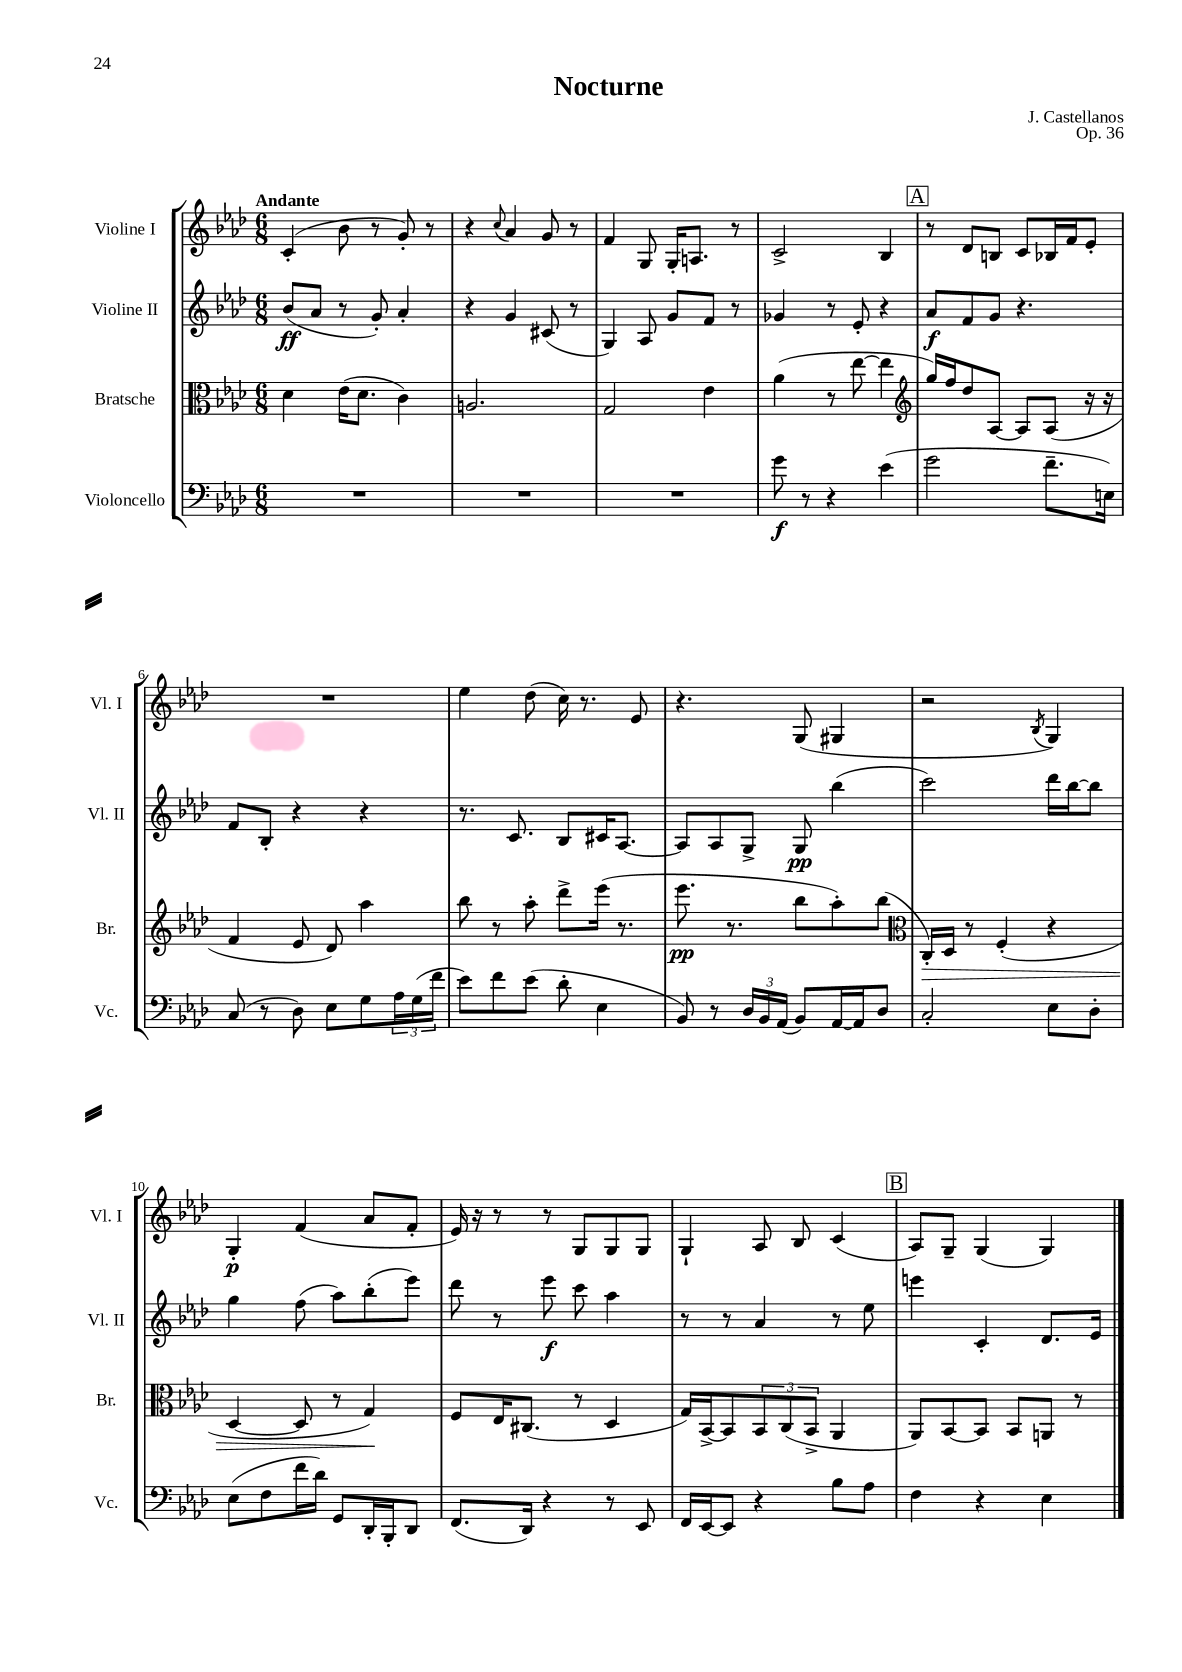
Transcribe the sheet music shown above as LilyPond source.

\header { title = "Nocturne" composer = "J. Castellanos" opus = "Op. 36" }
<<
\new StaffGroup <<
\new Staff = "s0" \with { instrumentName = "Violine I" shortInstrumentName = "Vl. I" } {
    \clef treble \key aes \major \numericTimeSignature \time 6/8 \tempo "Andante"
    c'4-.( bes'8 r8 g'8-.) r8 |
    r4 \appoggiatura { c''8 } aes'4 g'8 r8 |
    f'4 g8 g16-. a8. r8 |
    c'2-> bes4 |
    \mark \markup { \box "A" } r8 des'8 b8 c'8 bes16 f'16 ees'8-. |
    R2. |
    ees''4 des''8( c''16) r8. ees'8 |
    r4. g8( gis4 |
    r2 \acciaccatura { bes8 } g4) |
    g4-.\p f'4( aes'8 f'8-. |
    ees'16) r16 r8 r8 g8 g8 g8 |
    g4-! aes8 bes8 c'4( |
    \mark \markup { \box "B" } aes8) g8-- g4( g4) \bar "|." |
}
\new Staff = "s1" \with { instrumentName = "Violine II" shortInstrumentName = "Vl. II" } {
    \clef treble \key aes \major \numericTimeSignature \time 6/8
    bes'8\ff( aes'8 r8 g'8-.) aes'4-. |
    r4 g'4 cis'8( r8 |
    g4) aes8 g'8 f'8 r8 |
    ges'4 r8 ees'8-. r4 |
    \mark \markup { \box "A" } aes'8\f f'8 g'8 r4. |
    f'8 bes8-. r4 r4 |
    r8. c'8. bes8 cis'16 aes8.~ |
    aes8 aes8 g8-> g8\pp bes''4( |
    c'''2) des'''16 bes''16~ bes''8 |
    g''4 f''8( aes''8) bes''8-.( ees'''8) |
    des'''8 r8 ees'''8\f c'''8 aes''4 |
    r8 r8 aes'4 r8 ees''8 |
    \mark \markup { \box "B" } e'''4 c'4-. des'8. ees'16 \bar "|." |
}
\new Staff = "s2" \with { instrumentName = "Bratsche" shortInstrumentName = "Br." } {
    \clef alto \key aes \major \numericTimeSignature \time 6/8
    des'4 ees'16( des'8. c'4) |
    a2. |
    g2 ees'4 |
    aes'4( r8 ees''8~ ees''4 |
    \mark \markup { \box "A" } \clef treble g''16) f''16 des''8 aes8~ aes8 aes8( r16 r16 |
    f'4 ees'8 des'8) aes''4 |
    bes''8 r8 aes''8-. des'''8-> ees'''16( r8. |
    ees'''8.\pp r8. bes''8 aes''8-.) bes''8( |
    \clef alto c16-.\>) des16 r8 f4-.( r4 |
    des4~ des8 r8 g4\!) |
    f8 ees16 cis8.( r8 des4 |
    g16) bes,16~-> bes,8 \tuplet 3/2 { bes,8 c8( bes,8-> } aes,4 |
    \mark \markup { \box "B" } aes,8) bes,8~ bes,8 bes,8 a,8 r8 \bar "|." |
}
\new Staff = "s3" \with { instrumentName = "Violoncello" shortInstrumentName = "Vc." } {
    \clef bass \key aes \major \numericTimeSignature \time 6/8
    R2. |
    R2. |
    R2. |
    g'8\f r8 r4 ees'4( |
    \mark \markup { \box "A" } g'2 f'8.-- e16) |
    c8( r8 des8) ees8 g8 \tuplet 3/2 { aes16 g16( f'16 } |
    ees'8) f'8 ees'8( des'8-. ees4 |
    bes,8) r8 \tuplet 3/2 { des16 bes,16 aes,16( } bes,8) aes,16~ aes,16 des8 |
    c2-. ees8 des8-. |
    ees8( f8 f'16 des'16) g,8 des,16-. bes,,16-. des,8 |
    f,8.( des,16) r4 r8 ees,8 |
    f,16 ees,16~ ees,8 r4 bes8 aes8 |
    \mark \markup { \box "B" } f4 r4 ees4 \bar "|." |
}
>>
>>
